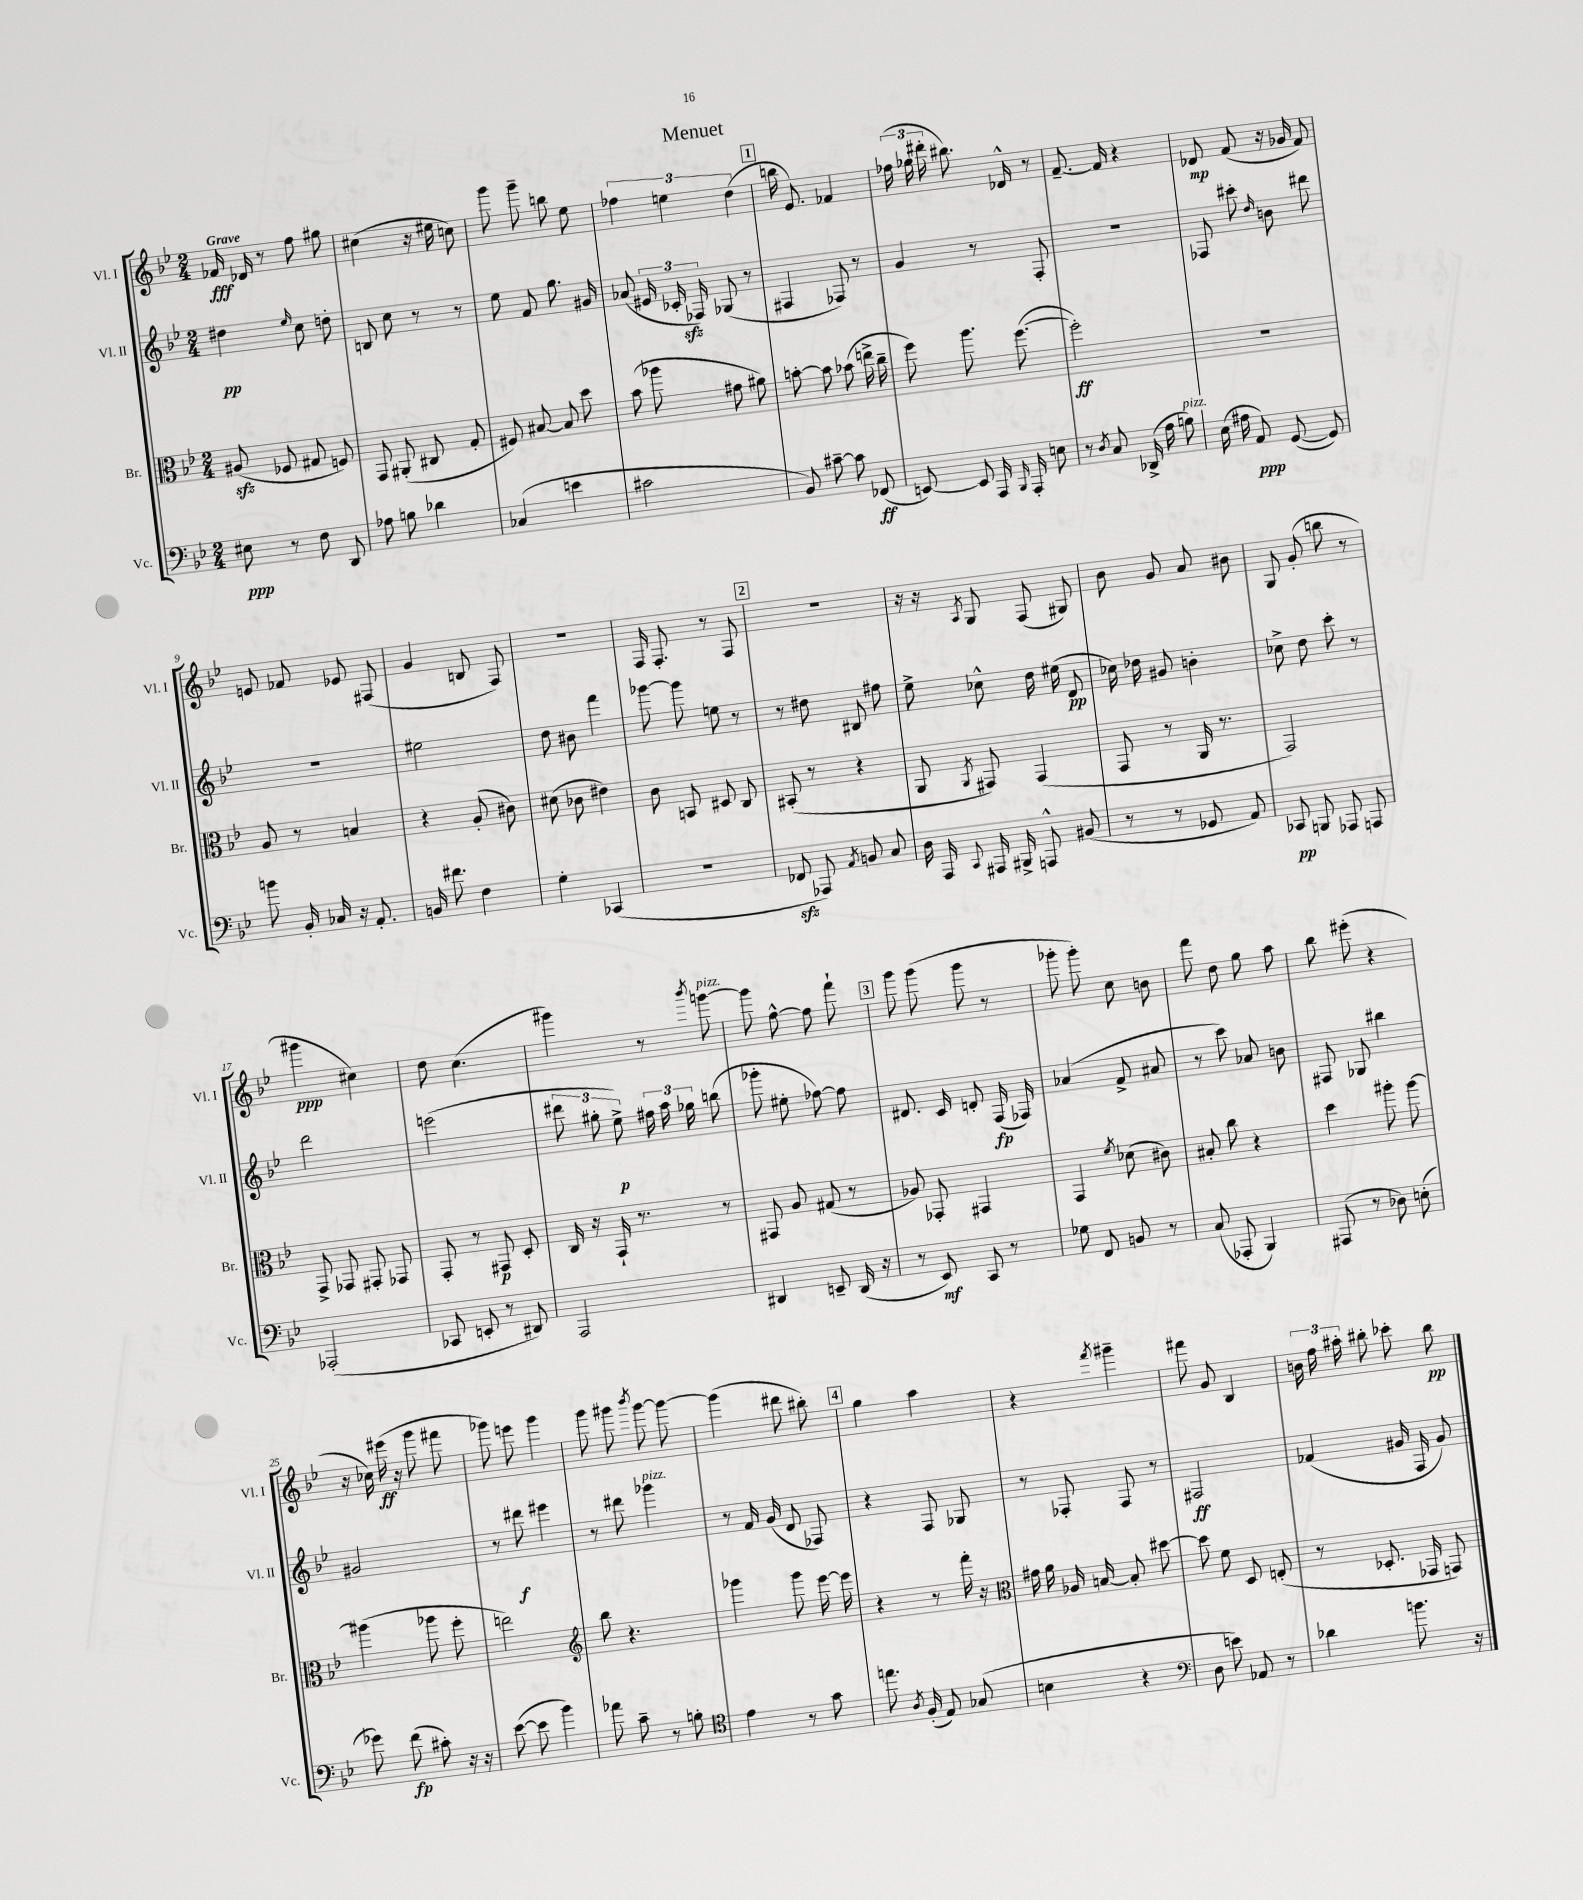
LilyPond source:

\header { title = "Menuet" }
<<
\new StaffGroup <<
\new Staff = "s0" \with { instrumentName = "Vl. I" shortInstrumentName = "Vl. I" } {
    \clef treble \key bes \major \numericTimeSignature \time 2/4 \tempo "Grave"
    \autoBeamOff fes'16\fff des'16 r8 f''8 gis''8 |
    cis''4( r16 eis''16 c''8) |
    g'''8 g'''8-- b''8 ees''8 |
    \tuplet 3/2 { fes''4 e''4 d''4( } |
    \mark \markup { \box "1" } b''16 ees'8.) fes'4 |
    \tuplet 3/2 { fes''16( ges''16 dis'''16-. } bis''8.) des'16-^ r8 |
    f'8.~-- f'16 r4 |
    des'8\mp f'8( r16 ges'16 f'8) |
    e'8 fes'8 ees'8 fis8( |
    g'4 b8 f8) |
    r2 |
    f16 f8.-. r8 f8 |
    \mark \markup { \box "2" } r2 |
    r16 r16 \acciaccatura { a8 } g8 f8( gis8) |
    bes'8 g'8 a'8 bis'8 |
    g8 g'8-.( b''8 r8 |
    gis'''4\ppp cis''4) |
    d''8 c''4.( |
    gis'''4) r8 \acciaccatura { bes'''8 } g'''8~^\markup { \italic "pizz." } |
    g'''8 f''8~-^ f''8 f'''8-! |
    \mark \markup { \box "3" } g'''8 g'''8( g'''8 r8 |
    ges'''8-. ges'''8-.) c''8 b'8 |
    f'''8 d''8 g''8 a''8 |
    bes''8 eis'''8-.( r4 |
    r16 ces''16) eis'''16\ff( r16 g'''8 fis'''8 |
    ges'''8) e'''8 ges'''4 |
    g'''8 gis'''8 \acciaccatura { bes'''8 } gis'''8~ gis'''8~ |
    gis'''4( dis'''8 bis''8-.) |
    \mark \markup { \box "4" } g''4 a''4 |
    r4 \acciaccatura { f'''8 } gis'''4-- |
    fis'''8 g'8 bes4 |
    \tuplet 3/2 { b'16 f''16 ais''16-. } bis''8-. ces'''8-. bis''8\pp \bar "|." |
}
\new Staff = "s1" \with { instrumentName = "Vl. II" shortInstrumentName = "Vl. II" } {
    \clef treble \key bes \major \numericTimeSignature \time 2/4
    \autoBeamOff dis''4\pp \grace { ees''16 } c''8 d''8-. |
    b8 c''8 r8 r8 |
    ees''8 f'8 g''8. gis'16 |
    aes'8( \tuplet 3/2 { eis'16 ces'16-. fes16\sfz) } ges8( r8 |
    \mark \markup { \box "1" } fis4 fes8) r8 |
    g'4 r8 f8-. |
    R2 |
    fes8 cis'''8-. \grace { d''16 } b'8 dis'''8 |
    r2 |
    eis''2 |
    d''8 bis'8 f'''4 |
    ges'''8~ ges'''8 e''8 r8 |
    \mark \markup { \box "2" } r8 dis''8 bis8 fis''8 |
    ees''8-> ces''8-^ d''16 eis''16( d'8\pp |
    ces''16) des''16 gis'8 b'4-. |
    ces''8-> d''8 c'''8-. r8 |
    d'''2 |
    e'''2( |
    \tuplet 3/2 { dis'''8 gis''8-. ees''8->\p) } \tuplet 3/2 { fis''16 a''16 ges''16 } b''8( |
    ges'''8-. eis''8-. fes''8~) fes''8 |
    \mark \markup { \box "3" } dis'8. c'16 d'8-. f16\fp( fes16) |
    aes'4( f'8-> ais'8 |
    r8 c'''8) aes'8 b'8 |
    fis8 ges8 bis''4 |
    gis'2 |
    r8 dis'''8\f eis'''4 |
    r8 dis'''8 ges'''4^\markup { \italic "pizz." } |
    r8 f'16 g'16( d'8 fes8) |
    \mark \markup { \box "4" } r4 f8 ges8 |
    r8 fes8-. fes8 r8 |
    fis2\ff |
    fes'4( gis'16 f16 gis'8) \bar "|." |
}
\new Staff = "s2" \with { instrumentName = "Br." shortInstrumentName = "Br." } {
    \clef alto \key bes \major \numericTimeSignature \time 2/4
    \autoBeamOff ais8\sfz( fes8 gis8 f8) |
    g,8 ais,8-.( cis8 g8-. |
    fis8) bis8~ bis8 d''8 |
    bes'8( aes''8 gis'8 ais'8) |
    \mark \markup { \box "1" } b'8~-. b'8 bes'8( e''16-> c''16-- |
    f''8) a''8. f''8.~( |
    f''2-.\ff) |
    R2 |
    a8 r8 b4 |
    r4 a8-.( cis'8) |
    dis'8( ces'8 eis'4) |
    c'8 b,8 dis8 c8 |
    \mark \markup { \box "2" } bis,8-.( r8 r4 |
    a,8 \acciaccatura { a,8 } gis,8) gis,4( |
    g,8 r8 a,16 r8. |
    g,2) |
    g,8-> ges,8 gis,8-. ges,8 |
    g,8-. r8 gis,8\p d8-. |
    c16 r16 g,16-! r8. r8 |
    gis,8 a8 gis8( r8 |
    \mark \markup { \box "3" } aes8) ges,8-. gis,4 |
    g,4 \acciaccatura { f'8 } des'8( cis'8) |
    bis8-. c''8 r4 |
    d''4 ais''8-. ais''8~ |
    ais''4( aes''8 f''8-. |
    e''2) |
    \clef treble bes''8 r4. |
    ges'''4 ges'''8 ees'''16~ ees'''16 |
    \mark \markup { \box "4" } r4 r8 f'''16-. r16 |
    \clef alto gis'16 a'16 aes16 b16~ b8-. dis''8~ |
    dis''8 f'8 d8 e8-.( |
    r8 des8.-. ges,16 g,8) \bar "|." |
}
\new Staff = "s3" \with { instrumentName = "Vc." shortInstrumentName = "Vc." } {
    \clef bass \key bes \major \numericTimeSignature \time 2/4
    \autoBeamOff eis8\ppp r8 f8 d,8 |
    aes8 b8 des'4 |
    ces4( e'4 |
    cis'2 |
    \mark \markup { \box "1" } bes,8) cis'8~-- cis'8 fes,8\ff( |
    e,8~) e,8 a,,16 \grace { bes,,16 } a,,16-. e8 |
    r8 \acciaccatura { d8 } c8 des,16->( a16 b8^\markup { \italic "pizz." }) |
    ees16( ais16 a,8\ppp) g,8~( g,8) |
    b'8 bes,16-. ces16 r16 a,8.-. |
    b,16 fis'8. f4 |
    g4-. ces,4( |
    r2 |
    \mark \markup { \box "2" } fes,8\sfz aes,,8) \acciaccatura { a,8 } b,8 c8 |
    d16 a,,16 \appoggiatura { c,8 } ais,,16 bis,,16-> a,,8-^ bis,8( |
    r8 r8 ges,8 a,8) |
    ces,8\pp b,,8 aes,,8 a,,8 |
    aes,,2-.( |
    ces,8 e,8-. r8 dis,8) |
    a,,2 |
    dis,4 e,8-- dis,16( r16 |
    \mark \markup { \box "3" } r8 ees,8\mf) c,8 r8 |
    ges8 f,8 b,8 r8 |
    c8( aes,,8-. bes,,4) |
    ais,,8( r8 des8) e8-.( |
    ges'8) f'8\fp( cis'8-.) r16 r16 |
    ees'8~( ees'8 bes'4) |
    aes'8 c'8-- r8 b8-. |
    \clef tenor ees'4 r8 g'8 |
    \mark \markup { \box "4" } e''8. \acciaccatura { a8 } f16-.( ees8) ges8( |
    b4 r4 |
    \clef bass d8 e'8) aes,8 r8 |
    des'4 b'8. r16 \bar "|." |
}
>>
>>
